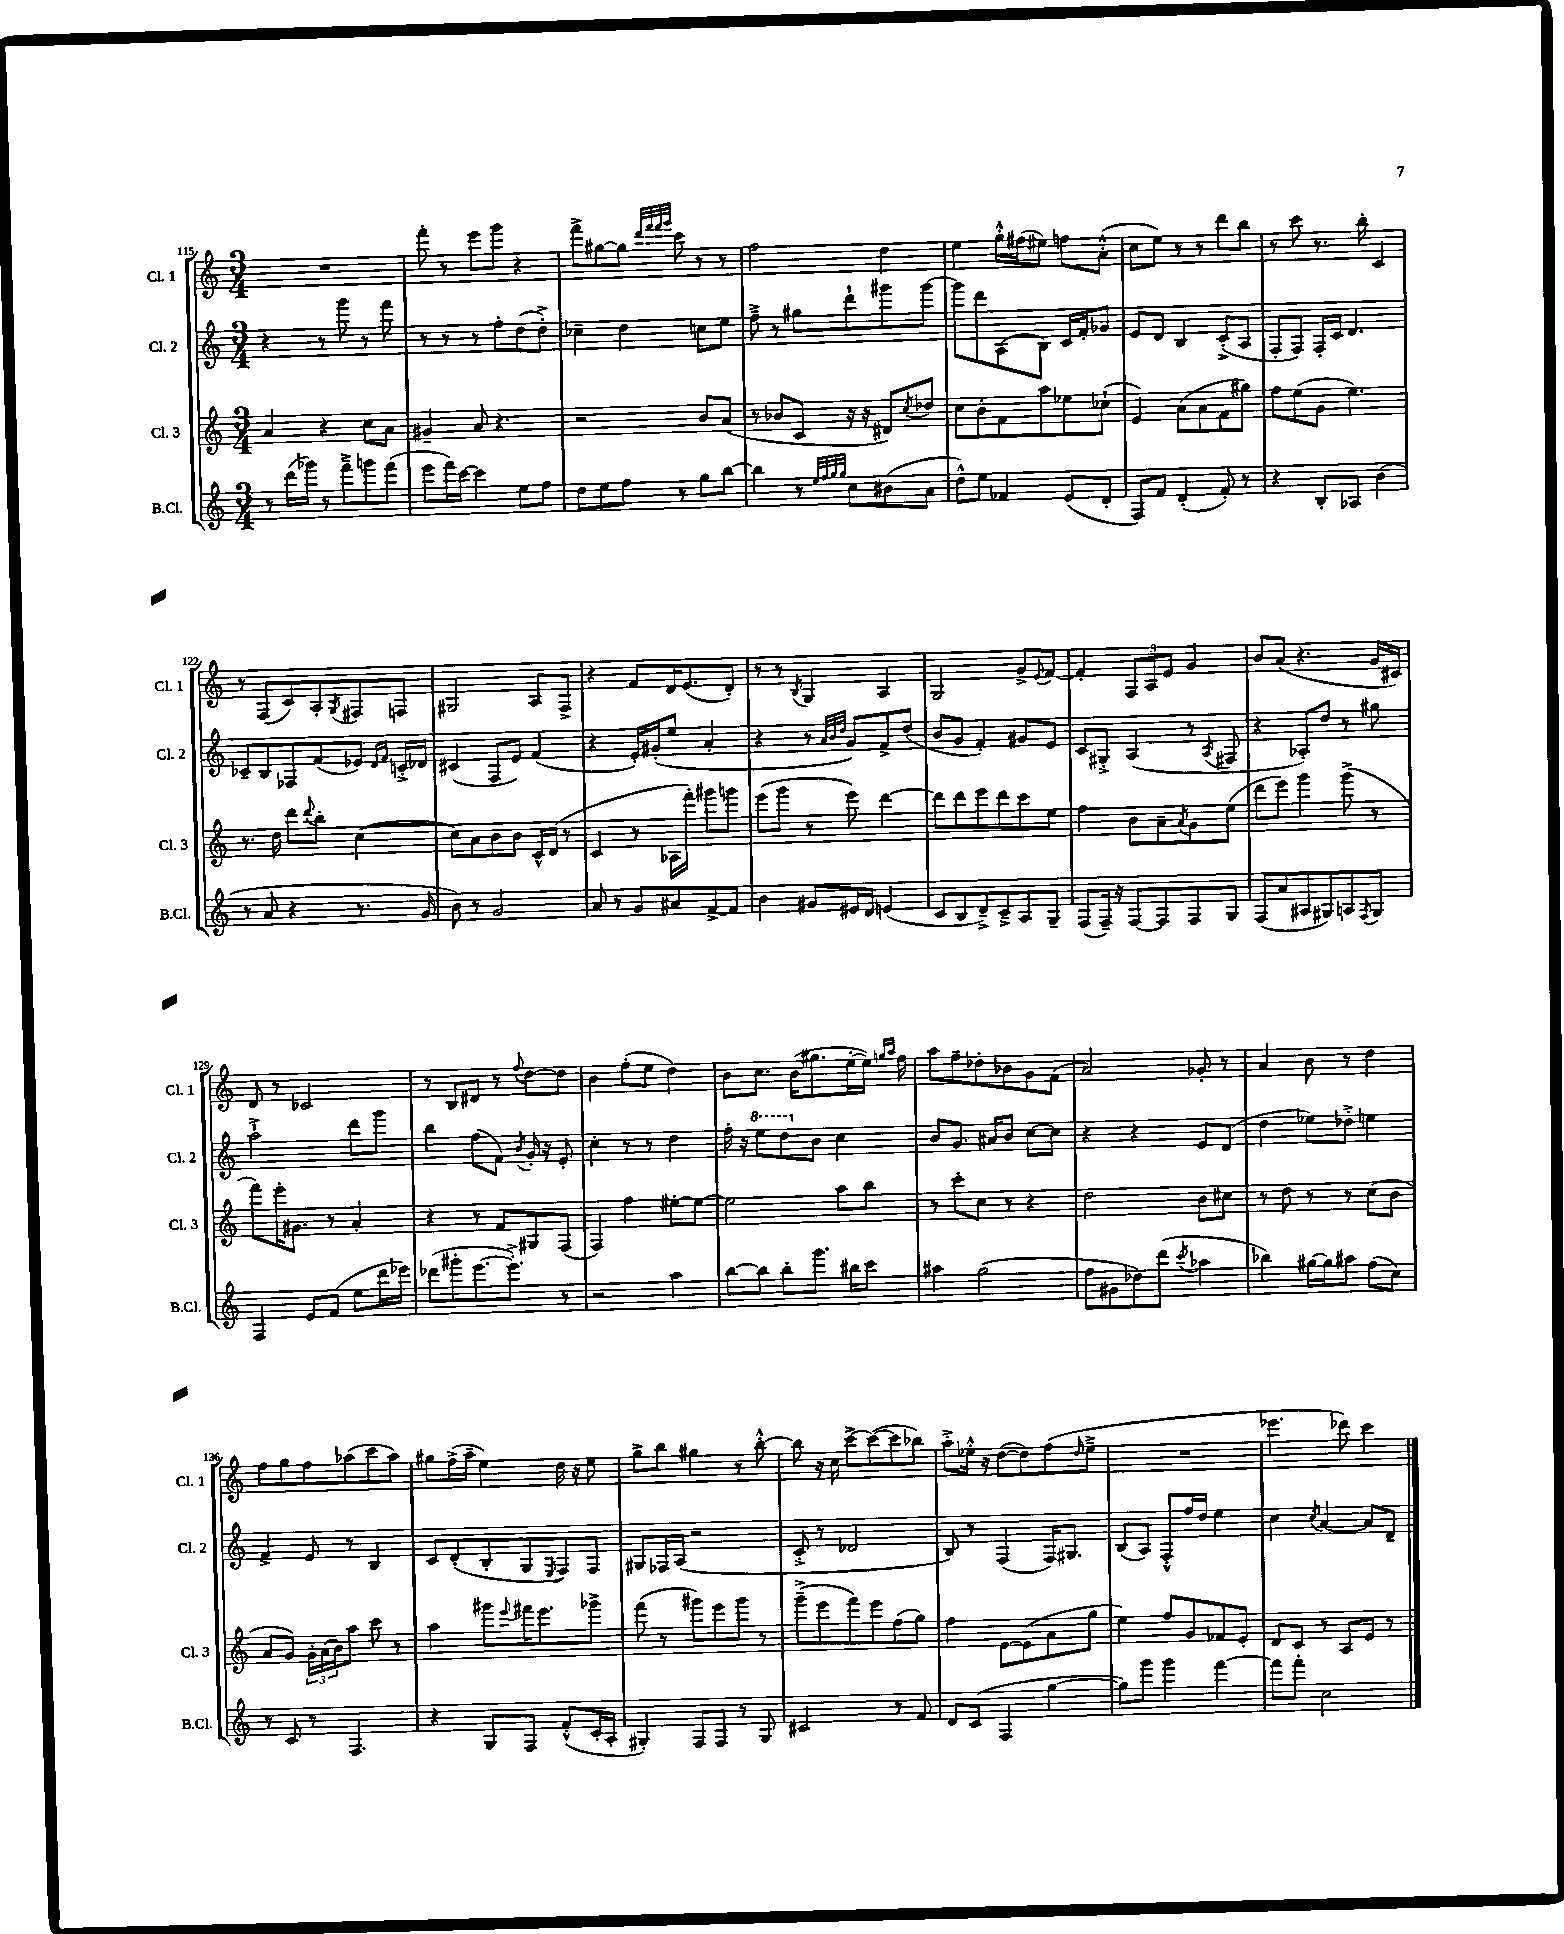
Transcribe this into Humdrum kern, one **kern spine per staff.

**kern	**kern	**kern	**kern
*staff4	*staff3	*staff2	*staff1
*clefG2	*clefG2	*clefG2	*clefG2
*k[]	*k[]	*k[]	*k[]
*M3/4	*M3/4	*M3/4	*M3/4
8r	4a	4r	2.r
(16ddd	.	.	.
16ggg-)	.	.	.
8r	4r	8r	.
8fff~^	.	8ggg	.
8ggg	8cc	8r	.
(8fff	8a	8fff	.
=	=	=	=
8eee	4g#~	8r	8fff'
16fff)	.	8r	8r
[16ccc	.	.	.
4ccc]	8a	8r	8eee
.	4.r	8ff'	8ggg
8ee	.	(8dd	4r
8ff	.	8dd'^)	.
=	=	=	=
8dd	2r	4cc-~	8fff^
8ee	.	.	[8gg#
8ff	.	4dd	8gg#]
.	.	.	32qqddd
.	.	.	32qqfff
.	.	.	32qqfff
.	.	.	32qqggg
8r	.	.	8ccc
8gg	8b	8cc	8r
[8bb	(8a	8ee	8r
=	=	=	=
4bb]	8r	8ff~^	2ff
.	8b-	8r	.
8r	8c	8gg#	.
32qqee	.	.	.
32qqff	.	.	.
32qqgg	.	.	.
32qqgg	.	.	.
8cc	16r	8ddd`	.
.	16r	.	.
(8b#	8d#)	8ggg#	4dd
.	8qcc	.	.
8a	8dd-	[8ggg#	.
=	=	=	=
8dd^^)	8cc	8ggg#]	4ee
8ee	8b'	8ddd	.
4f-	8f	(8A	16gg'^^
.	.	.	(16ff#
.	8aa	8B)	8ee#)
(8e	8ee-	16c	8ff
.	.	16f'	.
8d'	(8cc-`	8g-	(8a'^^
=	=	=	=
8F)	4e)	8e	8cc
8f	.	8d	8ee)
(4d'	(8a	4B	8r
.	8a	.	8r
8f')	8f	(8c'^	8ddd
8r	8gg#)	8A	8bb
=	=	=	=
4r	8ff	8F'	8r
.	(8ee	8F)	8ccc
8B'	8g	16F'	8.r
.	.	16c	.
8A-	4.ee)	4.d	.
.	.	.	16bb'
(4b	.	.	4c
=	=	=	=
8r	8.r	8c-~	8r
8a	.	8B	(8F
.	16dd	.	.
4r	8ddd	8F-	8c)
.	8qqddd	.	.
.	8bb'	(8f	8A'
.	.	.	8qG
8.r	([4cc	8e-)	8F#
.	.	16qqd	.
.	.	16qqf	.
.	.	16c'^	8F
16g	.	16d-	.
=	=	=	=
8b)	8cc])	(4c#	2G#
8r	8a	.	.
2g	8b	8F	.
.	8b	8e)	.
.	16c^^	(4f	8A
.	(16d	.	.
.	8r	.	8F^
=	=	=	=
8a	4c	4r	4r
8r	.	.	.
8g	8r	16e')	8f
.	.	(16g#'	.
8a#	16A-	8ee	16d
.	16fff')	.	(8.e
[8f^	8ggg#	4a'	.
8f]	8ggg	.	8d')
=	=	=	=
4b	(8eee	4r	8r
.	8ggg	.	8r
.	.	.	8qB
8g#	8r	8r	4G
.	.	32qqa	.
.	.	32qqb	.
.	.	32qqdd	.
16e#	8eee)	8g)	.
16d	.	.	.
(4e	[4ddd	8f^	4A
.	.	(8dd	.
=	=	=	=
8c	8ddd]	8b	2G
8B	8ddd	8g	.
8d~^)	8eee	4f')	.
8c~^	8ddd	.	.
8A	8ccc	8g#	8g^
.	.	.	8qqe
8G~	8ee	8e	[8f
=	=	=	=
(8F	4ff	8c	4f']
16F~)	.	8G#'^	.
16r	.	.	.
[8F	8b	(4A	12F
.	.	.	12A
8F]	8a~	.	.
.	.	.	12e
.	8qa	.	.
8F	8g	8r	4g
.	.	8qA	.
8G	(8ee	8F#	.
=	=	=	=
(8F	8ddd	4r	8b
8a	8eee)	.	(8a
8A#	4ggg	8A-')	4.r
8G#)	.	8dd	.
8A	(8ggg^	8r	.
8qF	.	.	.
8G#	8r	8gg#	16g
.	.	.	16c#)
=	=	=	=
4F	8fff)	2aa`^	8d
.	16eee'	.	8r
.	8.g#	.	.
8e	.	.	2c-
(8f	8r	.	.
8ee	4a'	8ddd	.
16ddd	.	8ggg	.
16eee-)	.	.	.
=	=	=	=
(8ddd-	4r	4bb	8r
8ggg#'	.	.	8B
[8.eee	8r	(8ff	8d#
.	8f	8f)	8r
8.eee'^])	.	.	.
.	.	8qb	8qqff
.	8G#	16g'	[8dd
.	.	16r	.
8r	(8F	8e'	8dd]
=	=	=	=
2r	4F)	4cc'	4b
.	4ff	8r	(8ff'
.	.	8r	8ee
4aa	[8ee#'	4dd	4dd)
.	8ee#_	.	.
=	=	=	=
[8bb	2ee#]	16ff'	8b
.	.	16r	.
8bb]	.	8eee	8.cc
8bb'	.	8ddd	.
.	.	.	(16b
8.ggg	.	8b	8.gg#
.	8aa	4cc	.
16bb#	.	.	[16ee'
8ccc	8bb	.	16ee])
.	.	.	16qqgg
.	.	.	16qqaa
.	.	.	16ff
=	=	=	=
4aa#	8r	8b	8aa
.	8ccc'	8.g	8ff~
(2gg	8cc	.	8dd-'
.	.	16a#	.
.	8r	8b	8b-
.	4r	[8cc	8g
.	.	8cc]	(8f
=	=	=	=
8ff	2dd	4r	2a)
8g#	.	.	.
8dd-)	.	4r	.
(8ddd	.	.	.
8qccc	.	.	.
4aa-	8b	8e	8g-'
.	8cc#	(8d	8r
=	=	=	=
4bb-)	8r	4dd	4a
.	8dd	.	.
[16gg#	8r	8ee-)	8b
16gg#]	.	.	.
8aa#	8r	8dd-'^	8r
(8ff	(8cc	4ee	4dd
8cc)	8b	.	.
=	=	=	=
8r	8a	4f^	8ff
8c	8g)	.	8gg
8r	24g'	8e	8ff
.	(24a	.	.
.	24b)	.	.
4.F	8aa	8r	(8aa-
.	8ccc	4B	8ccc
.	8r	.	8aa-)
=	=	=	=
4r	4aa	8c	8gg#
.	.	(8d'	(16ff^
.	.	.	16aa~
8G	8ggg#	8B'	4ee)
.	8qqeee	.	.
8F	16fff#	8G	.
.	8.eee	.	.
.	.	8qE	.
(8f'^^	.	8F)	16dd
.	.	.	16r
16c'	8ggg-^	8F	8ee
16A'	.	.	.
=	=	=	=
4G#')	(8fff	8G#	8gg^
.	8r	16F-	8bb
.	.	(16A	.
8F	8ggg#)	2r	4gg#
8F	8eee	.	.
8r	8ggg#	.	8r
8G#	8r	.	[8bb'^^
=	=	=	=
2c#	(8ggg~^	8c'^	8bb]
.	8eee	8r	16r
.	.	.	16cc
.	8fff)	2d-	[8ccc^
.	8eee	.	(8ccc_
8r	(8ff	.	8ccc]
8f	8gg)	.	8bb-)
=	=	=	=
8d	4ff	8B)	8aa'^
(8c	.	8r	16ee-'^^
.	.	.	16r
4F	[8e	(4F	([8dd
.	(8e]	.	8dd])
[4gg	8a	16F)	(8ff
.	.	8.G#	.
.	.	.	16qqdd
.	8gg	.	8ee-~^
=	=	=	=
8gg])	4ee)	(8B	2.r
8ggg	.	8A)	.
4ggg	8ff	8F'^^	.
.	8g	16ff	.
.	.	16dd	.
[4fff	8f-	4ee	.
.	8e'	.	.
=	=	=	=
8fff]	8d	4cc	4.eee-
8fff'	8c	.	.
.	.	8qcc	.
2cc	8r	[4a	.
.	8A	.	8ddd-)
.	8e	8a]	4ccc
.	8r	8d~	.
==	==	==	==
*-	*-	*-	*-
